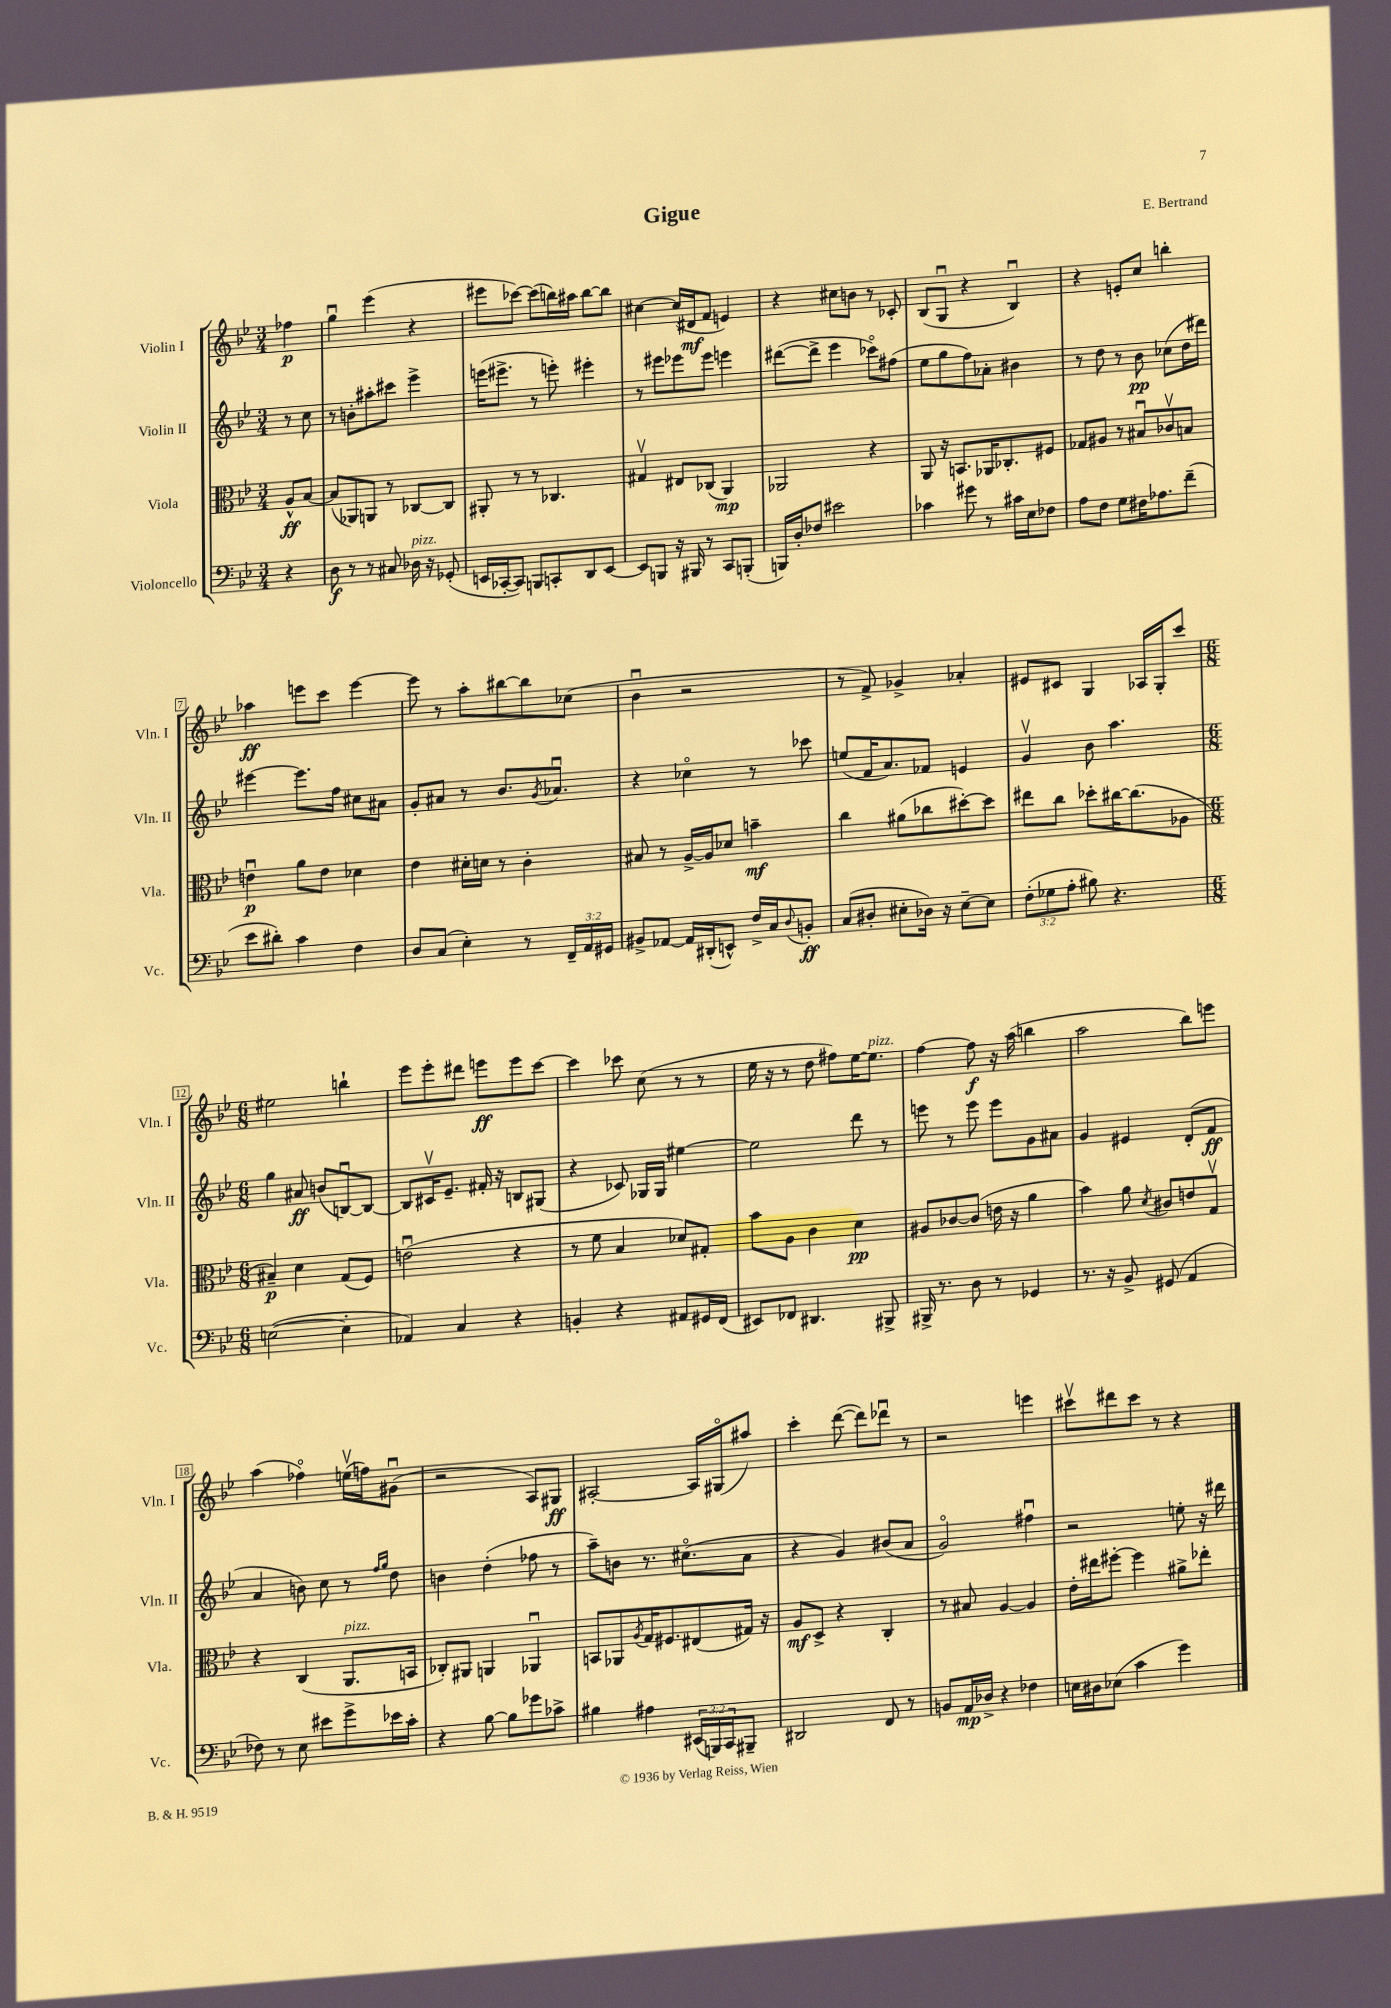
\header { title = "Gigue" composer = "E. Bertrand" }
<<
\new StaffGroup <<
\new Staff = "s0" \with { instrumentName = "Violin I" shortInstrumentName = "Vln. I" } {
    \clef treble \key bes \major \numericTimeSignature \time 3/4 \partial 4
    fes''4\p |
    g''4\downbow ees'''4( r4 |
    eis'''8 ces'''8~) ces'''8( b''16) ais''16 b''8~ b''8 |
    cis''4~ cis''16( dis'16\mf f'8 e'4) |
    r4 cis''8 b'8 r8 ces'8-. |
    bes8( g8\downbow r4 bes4\downbow) |
    r4 e'8-. c''8 b''4-. |
    aes''4\ff e'''8 c'''8 e'''4~ |
    e'''8 r8 a''8-. bis''8~ bis''8 ces''8( |
    bes'4\downbow r2 |
    r8 f'8->) ges'4-> aes'4-. |
    eis'8 cis'8 g4 aes16 g16-. c'''8 |
    \numericTimeSignature \time 6/8 eis''2 b''4-! |
    ees'''8 ees'''8-. dis'''8 e'''8\ff e'''8 c'''8~ |
    c'''4 ces'''8 c''8( r8 r8 |
    ees''16 r16 r8 d''8 fis''8) ees''16~ ees''8.^\markup { \italic "pizz." } |
    f''4~ f''8\f r16 a''16( b''4 |
    a''2 bes''8) e'''8 |
    a''4( fes''4\flageolet) e''16\upbow( f''16) gis'8\downbow( |
    r2 a8) gis8\ff |
    ais2~-. ais16 gis16\flageolet( ais''8) |
    c'''4-. d'''8~( d'''8) des'''8\downbow r8 |
    r2 e'''4 |
    cis'''8\upbow dis'''8 cis'''8 r8 r4 \bar "|." |
}
\new Staff = "s1" \with { instrumentName = "Violin II" shortInstrumentName = "Vln. II" } {
    \clef treble \key bes \major \numericTimeSignature \time 3/4 \partial 4
    r8 c''8 |
    r8 b'8-. ais''8-. cis'''8 ees'''4-> |
    e'''16( eis'''8.-> r8 e'''8-.) eis'''4-. |
    r8 eis'''8 ees'''8 ees'''8 e'''4 |
    dis'''8~( dis'''8-> ees'''4 ces'''8\flageolet) fis''8( |
    ees''8 g''8 f''8) aes'8-. bis'4 |
    r8 d''8 r8 bes'8\pp ces''8( d''16 dis'''16) |
    eis'''4~ eis'''8. f''16 cis''8 ais'8 |
    g'8-. ais'8 r8 bes'8. \acciaccatura { g'8 } aes'8.\downbow |
    r4 ces''4\flageolet r8 ces'''8 |
    e''8( f'16 a'8.) fes'8 e'4 |
    g'4\upbow bes'8 a''4. |
    \numericTimeSignature \time 6/8 g''4 ais'8\ff b'8( b8~\downbow) b8~ |
    b8 cis'16\upbow ees'8.-- fis'16-. r16 b8 gis8( |
    r4 ces'8) ges16 ges16 eis''4~ |
    eis''2 d'''8 r8 |
    e'''8 r8 e'''8 e'''8 g'8 ais'8 |
    g'4 eis'4 d'8-.( f'8\ff |
    a'4 b'8) c''8 r8 \grace { f''16 g''16 } d''8 |
    b'4 d''4-.( fes''8 r8 |
    a''8--) b'8 r8. cis''8.\flageolet( a'8 |
    r4 g'4) bis'8( a'8 |
    g'2\flageolet) fis''4\downbow |
    r2 e''8-. r16 dis'''16 \bar "|." |
}
\new Staff = "s2" \with { instrumentName = "Viola" shortInstrumentName = "Vla." } {
    \clef alto \key bes \major \numericTimeSignature \time 3/4 \partial 4
    a8-^\ff bes8~ |
    bes8( aes,8) a,8 r8 ces8~ ces8 |
    ais,8-. r8 r8 ces4. |
    gis4\upbow eis8 ces8( a,4\mp) |
    aes,2 r4 |
    a,8 r16 b,8. aes,16 ces8.-. fis8 |
    ges8 ais8 r8 bis8\downbow ces'8\upbow b8 |
    e'4\downbow\p a'8 e'8 des'4 |
    ees'4 dis'16-. d'16 r8 c'4-. |
    bis8 r8 a16~-> a16 des'8 b'4--\mf |
    c''4 ais'8( ces''8 dis''8~-.) dis''8 |
    eis''8 c''8 des''8-. cis''16~ cis''8.( aes8 |
    \numericTimeSignature \time 6/8 bis4--\p) d'4 g8( f8) |
    e'2\downbow( r4 |
    r8 f'8 bes4 des'8) gis8-. |
    bes'8 a8 c'4 d'4\pp |
    ais8 ces'8~ ces'8( e'16 r16 a'4 |
    bes'4) a'8 \acciaccatura { d'8 } cis'8 e'8 g8\upbow |
    r4 c4( a,8.^\markup { \italic "pizz." } b,16 |
    ces8-.) ais,8 a,4 aes,4\downbow |
    b,8 aes,8 \acciaccatura { a8 } g16 fis8. eis8( gis16) r16 |
    a8\mf d8-> r4 c4-. |
    r8 bis8 a4~ a4 |
    ees'16-. eis''16 fis''8~-. fis''4 ais'8-> ees''8-. \bar "|." |
}
\new Staff = "s3" \with { instrumentName = "Violoncello" shortInstrumentName = "Vc." } {
    \clef bass \key bes \major \numericTimeSignature \time 3/4 \override Staff.TupletNumber.text = #tuplet-number::calc-fraction-text \partial 4
    r4 |
    d8\f r8 r8 cis8 des16^\markup { \italic "pizz." } r16 ges,8-.( |
    e,16 ces,16~-. ces,8) b,,8 c,8-. d,8 e,8~ |
    e,8 b,,8 r16 bis,,16 r8 c,8 b,,8-.( |
    b,,16) d16-. fes8 eis'2 |
    ces'4 gis'8 r8 cis'16 ees16 fes8 |
    a8 f8 g8 fis16 aes8. f'8--( |
    ees'8 dis'8-.) c'4 f4 |
    d8 c8( ees4-.) r8 \tuplet 3/2 { f,16-- a,16 gis,16 } |
    bis,8-> aes,8~ aes,16 dis,16-.( e,8-^) f16-> c16 \appoggiatura { d8 } b,8-.\ff |
    c8( dis8-. eis8-. des16) r16 eis8~-- eis8 |
    \tuplet 3/2 { f8-.( ges8 a8-. } bis8) r4. |
    \numericTimeSignature \time 6/8 e2~( e4-. |
    aes,4) c4 r4 |
    b,4-. r4 ais,8 gis,16 f,16( |
    eis,8) fes,8 dis,4. bis,,8-> |
    bis,,16-> r8. d8 r8 ges,4 |
    r8. r16 bes,8-> gis,8( a,4 |
    fes8) r8 ees8 eis'8 g'8-> ees'16 c'16-. |
    r4 bes8~ bes8 ges'8 ces'8-> |
    bis4 ais4 \tuplet 3/2 { eis,16( b,,16) c,16 } bis,,8-- |
    dis,2 f,8 r8 |
    b,8 a,16\mp des16-> r4 fes4 |
    e16 dis16 ees8( c'4 g'4) \bar "|." |
}
>>
>>
\layout { \context { \Score \override BarNumber.stencil = #(make-stencil-boxer 0.1 0.3 ly:text-interface::print) } }
